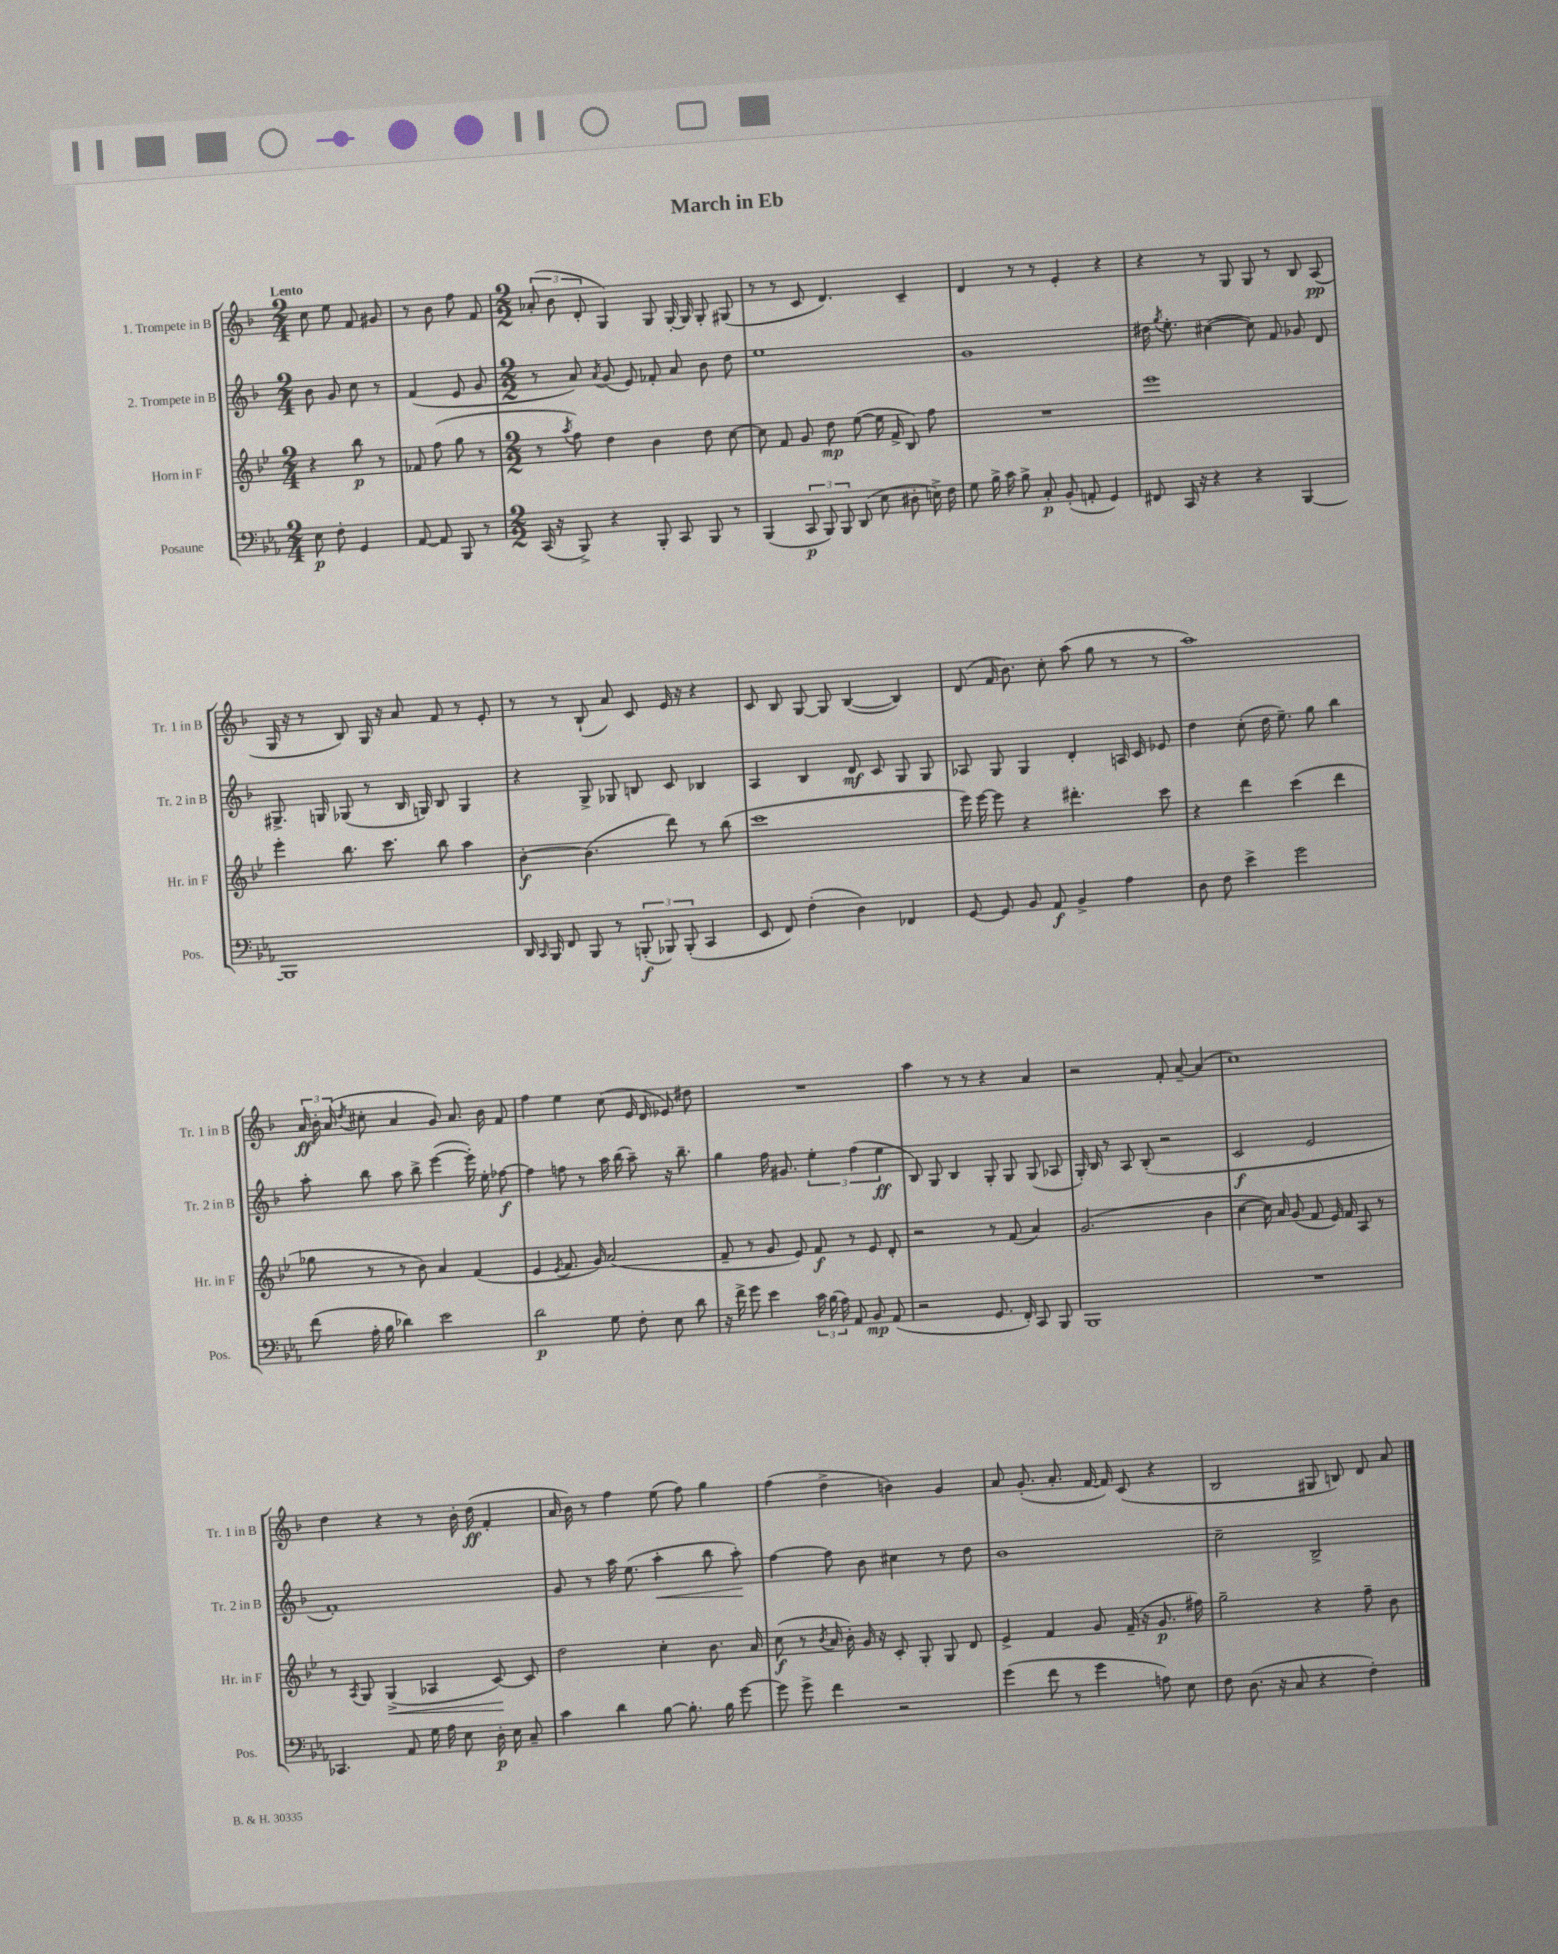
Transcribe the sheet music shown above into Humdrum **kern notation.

**kern	**kern	**kern	**kern
*staff4	*staff3	*staff2	*staff1
*clefF4	*clefG2	*clefG2	*clefG2
*k[b-e-a-]	*k[b-e-]	*k[b-]	*k[b-]
*M2/4	*M2/4	*M2/4	*M2/4
8E-\	4r	8b-\	8cc\
8F'\	.	8g/	8ee\
4GG/	8bb-\	8cc\	8f/
.	8r	8r	8g#/
=	=	=	=
[8AA-/	8f-/	(4f/	8r
8AA-/]	(8ff\	.	8b-\
8BBB-/	8gg\	8e/	8ff\
8r	8r	8g/	8f/
=	=	=	=
*M2/2	*M2/2	*M2/2	*M2/2
(16CC/	8r	8r	(12a-'/
16r	.	.	.
.	.	.	12b-\
.	8qaa/	.	.
8BBB-^/)	8ff\)	8a/)	.
.	.	.	12d'/
.	.	8qa/	.
4r	4dd\	(8g/	4G/)
.	.	8e/)	.
8BBB-'/	4b-\	8f-'/	8G/
8CC/	.	8a/	[16G'/
.	.	.	16G/]
8BBB-/	8dd\	8b-\	8G'/
8r	[8cc\	8dd\	(8G#/
=	=	=	=
(4BBB-/	8cc\]	1ee	8r
.	8f/	.	8r
12CC/	8g/	.	8c/
12BBB-/)	.	.	.
.	8dd\	.	4.d/)
12BBB-/	.	.	.
(8DD/	([8ee-\	.	.
8E-\	16ee-\]	.	.
.	16f^/	.	.
8D#'\	8B-/)	.	4c~/
16E^\)	8ff\	.	.
16F\	.	.	.
=	=	=	=
8G\	1r	1g	4d/
16B-^\	.	.	.
16c\	.	.	.
8B-^\	.	.	8r
8C'/	.	.	8r
(8BB-'/	.	.	4e'/
8AA'/	.	.	.
4GG/)	.	.	4r
=	=	=	=
8FF#/	1eee-	16dd#\	4r
.	.	8qgg/	.
.	.	8.ee'\	.
16CC/	.	.	.
16r	.	.	.
4r	.	([4cc#\	8r
.	.	.	8G/
4r	.	8cc#\])	8G/
.	.	8f/	8r
[4BBB-/	.	8g-/	8B-/
.	.	8d/	(8A/
=	=	=	=
1BBB-]	4eee-'\	8.G#^/	16G/
.	.	.	16r
.	.	.	8r
.	.	16G/	.
.	8.bb-\	(8G-/	8B-/)
.	.	8r	16G/
.	8.ccc\	.	16r
.	.	16B-/	8a/
.	.	16G/)	.
.	8bb-\	8B-/	8f/
.	4aa\	4G/	8r
.	.	.	8e'/
=	=	=	=
16DD/	[4b-'\	4r	8r
16qqCC/	.	.	.
16BBB-/	.	.	.
8FF/	.	.	8r
8BBB-/	(4.b-\]	8G^/	(8B-`/
8r	.	8G-/	8a/)
(12BBB'/	.	8B/	8c/
12BBB-/)	.	.	.
.	8ddd\)	8c/	16e/
(12BBB-'/	.	.	.
.	.	.	16r
4CC/	8r	4B-/	4r
.	(8bb-\	.	.
=	=	=	=
8EE-/	1ccc	4A/	8c/
8FF/)	.	.	8B-/
(4F'\	.	4B-/	[8G/
.	.	.	8G/]
4D\)	.	8d/	([4B-/
.	.	8c/	.
4FF-/	.	8G/	4B-/])
.	.	8G/	.
=	=	=	=
[8GG/	16eee-\)	8A-/	(8d/
.	[16eee-\	.	.
8GG/]	8eee-\]	8G/	16f/
.	.	.	8.b-\)
8BB-/	4r	4G/	.
8AA-/	.	.	8cc'\
4BB-^/	4.ddd#'\	4d'/	(8aa\
.	.	.	8gg\
4A-\	.	16A/	8r
.	.	16c/	.
.	8ccc\	8e-/	8r
=	=	=	=
8D\	4r	4dd\	1aa)
8F\	.	.	.
4e-^\	4ddd\	(8cc'\	.
.	.	16dd\	.
.	.	8.ee~\)	.
2g\	(4ccc\	.	.
.	.	8gg\	.
.	4ddd\	4bb-\	.
=	=	=	=
(8f\	8gg-\	8aa'\	24a/
.	.	.	24b-'\
.	.	.	(24a/
.	.	.	8qdd/
16A-'\	8r	8bb-\	8cc#'\
16B-\	.	.	.
4d-\)	8r	8aa\	4a/
.	8b-\)	8bb-^\	.
2e-\	4a/	([4eee\	8g/)
.	.	.	8.a/
.	(4f/	16eee'\])	.
.	.	16ee'\	16b-\
.	.	[8ff-\	8f/
=	=	=	=
2d\	4e-/	4ff-\]	4ff\
.	8qe-/	.	.
.	8.f/	8ff\	4ee\
.	.	8r	.
.	16g/)	.	.
8G\	(2a/	16aa\	(8cc\
.	.	(16bb-\	.
8F'\	.	8aa~\)	16e/
.	.	.	16d/
8E-\	.	16r	8e-/)
.	.	8.bb-~\	.
8d\	.	.	8dd#\
=	=	=	=
16r	8f~/	4gg\	1r
16f^\	.	.	.
8g\	8r	.	.
4e-\	8g/	16ff\	.
.	.	8.g#/	.
.	8e-/)	.	.
24c\	8f/	6ee'\	.
(24B-\	.	.	.
24A-\)	.	.	.
8AA-/	8r	.	.
.	.	(6ff\	.
8BB-/	8e-/	.	.
.	.	6ee\	.
(8AA-/	8d'/	.	.
=	=	=	=
2r	2r	8B-/)	4aa\
.	.	8G/	.
.	.	4B-/	8r
.	.	.	8r
8.GG/	8r	8G'/	4r
.	(8f/	8G/	.
16FF'/)	.	.	.
8CC/	4a/)	(8G/	4a/
8BBB-/	.	8A-/	.
=	=	=	=
1BBB-	(2.g/	16G'/)	2r
.	.	16B-/	.
.	.	8r	.
.	.	8A/	.
.	.	(8B-'/	.
.	.	2r	8f'/
.	.	.	[8a~/
.	4b-\	.	(4a/]
=	=	=	=
1r	[4cc\	2c/	1cc)
.	16cc\])	.	.
.	16a/	.	.
.	(8g/	.	.
.	8f/	2e/	.
.	16e-/)	.	.
.	16f/	.	.
.	8A/	.	.
.	8r	.	.
=	=	=	=
4.CC-/	8r	1f')	4dd\
.	8qA/	.	.
.	8G/	.	.
.	(4G^/	.	4r
8AA-/	.	.	.
16G\	4A-/	.	8r
16A-\	.	.	.
8E-\	.	.	16b-'\
.	.	.	(16dd\
16D'\	[8c/)	.	4f'/
16E-\	.	.	.
8C~/	8c/]	.	.
=	=	=	=
4c\	2dd\	8g/	16a/
.	.	.	16b-\)
.	.	8r	8r
4d\	.	16aa\	4ff\
.	.	(8.ee\	.
[8B-\	4cc'\	4aa'\	(8ee\
8.B-'\]	.	.	8ff\)
.	8.b-\	8bb-\	4gg\
16B-\	.	.	.
[8g\	.	8aa'\)	.
.	16a/	.	.
=	=	=	=
8g\]	(8cc\	[4ff\	(4ff\
8g^\	8r	.	.
.	8qb-/	.	.
4f\	16a/	8ff\]	4dd^\
.	16b-'\)	.	.
.	16g/	8b-\	.
.	16r	.	.
2r	8c'/	4cc#\	4b\)
.	8G'/	.	.
.	8G/	8r	4g/
.	8d/	8dd\	.
=	=	=	=
(4g\	4e-^/	1b-	8a/
.	.	.	(8.g'/
8f\	4f/	.	.
.	.	.	8.a'/
8r	.	.	.
4g\	8g/	.	[16f/
.	.	.	16f/])
.	(16f~/	.	(8c/
.	16r	.	.
8A\)	8.g/	.	4r
8E-\	.	.	.
.	16ff#\)	.	.
=	=	=	=
8F\	2gg~\	2cc~\	2B-/
(8.D\	.	.	.
16r	.	.	.
8C/	.	.	.
4r	4r	2B-^/	8G#/
.	.	.	8B/)
4F'\)	8ff~\	.	8d/
.	8b-\	.	8a/
==	==	==	==
*-	*-	*-	*-
